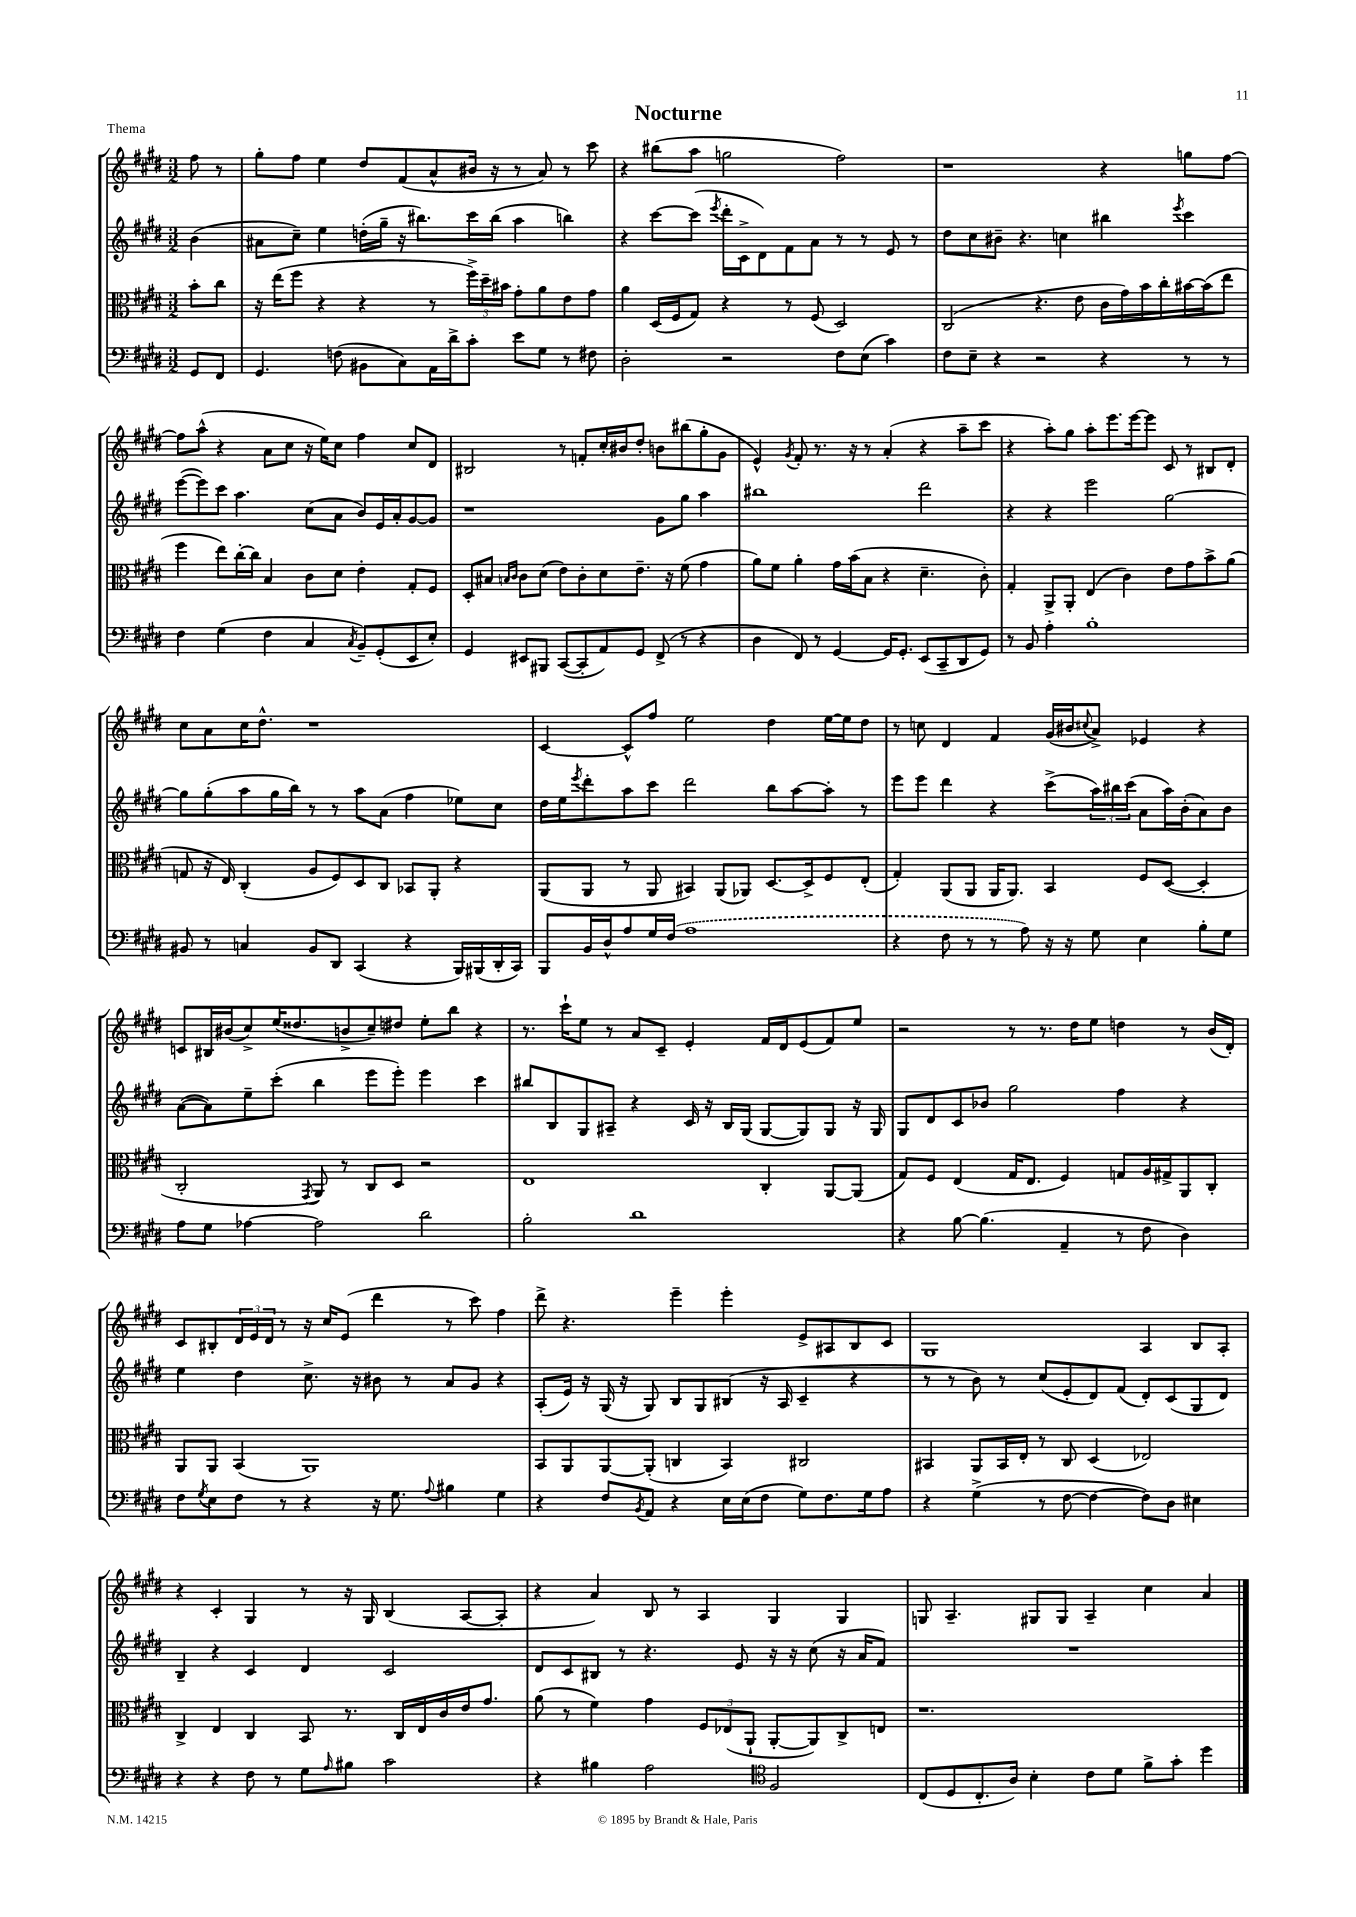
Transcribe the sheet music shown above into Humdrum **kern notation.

**kern	**kern	**kern	**kern
*staff4	*staff3	*staff2	*staff1
*clefF4	*clefC3	*clefG2	*clefG2
*k[f#c#g#d#]	*k[f#c#g#d#]	*k[f#c#g#d#]	*k[f#c#g#d#]
*M3/2	*M3/2	*M3/2	*M3/2
8GG#/L	8b'\L	(4b\	8ff#\
8FF#/J	8cc#\J	.	8r
=	=	=	=
4.GG#/	16r	8a#\L	8gg#'\L
.	(16ee\LK	.	.
.	8ff#\J	8cc#~\J)	8ff#\J
.	4r	4ee\	4ee\
(8F\	.	.	.
8BB#\L	4r	(16dd'\LL	8dd#/L
.	.	16gg#~\JJ	.
8C#\)	.	16r	(8f#/
.	.	8.bb#\L)	.
16AA\L	8r	.	8a^^/
16d#^\J	.	.	.
8c#'\J	24ff#^\LL)	16ccc#\L	16b#/Jk
.	24dd#~\	.	.
.	.	(16bb#\JJ	16r
.	24b#\JJ	.	.
8e\L	8g#'\L	4aa\	8r
8G#\J	8a\	.	8a/)
8r	8e\	4bb\)	8r
8F#\	8g#\J	.	8ccc#\
=	=	=	=
2D#'\	4a\	4r	4r
.	(16D#/LL	[8ccc#\L	(8bb#\L
.	16F#/J	.	.
.	8G#/J)	(8ccc#\]J	8aa\J
.	.	8qeee/	.
2r	4r	16ddd#'\LL	2gg\
.	.	16c#^\J	.
.	.	8d#\)	.
.	8r	8f#\	.
.	(8F#/	8a\J	.
8F#\L	2D#/)	8r	2ff#\)
(8E\J	.	8r	.
4c#\)	.	8e/	.
.	.	8r	.
=	=	=	=
8F#\L	(2C#/	8dd#\L	1r
8E~\J	.	8cc#\	.
4r	.	8b#~\J	.
.	.	4.r	.
2r	4.r	.	.
.	.	4cc\	.
.	8e\	.	.
4r	16c#\LL	4bb#\	4r
.	16g#\)	.	.
.	16b\	.	.
.	16cc#'\	.	.
.	.	8qeee/	.
8r	[16b#\	4ccc#\	8gg\L
.	(16b#\]J	.	.
8r	8ee\J	.	[8ff#\J
=	=	=	=
4F#\	4ff#\	([8eee\L	8ff#\]L
.	.	8eee\])	(8aa^^\J
(4G#\	8ee\L)	8ccc#\J	4r
.	[16cc#'\L	4.aa\	.
.	16cc#\]JJ	.	.
4F#\	4B/	.	8a\L
.	.	.	8cc#\J
4C#/	8c#\L	(8cc#\L	16r
.	.	.	16ee\LK)
.	8d#\J	8a\J	8cc#\J
8qC#/	.	.	.
8BB~/L)	4e'\	8b/L)	4ff#\
(8GG#'/	.	16e/L	.
.	.	16a'/J	.
8EE/	8G#'/L	[8g#/	8cc#/L
8E'/J)	8F#/J	8g#/]J	8d#/J
=	=	=	=
4GG#/	8D#'/L	1r	2B#/
.	8B#/J	.	.
.	16qqB/LL	.	.
.	16qqc#/JJ	.	.
8EE#/L	8c#\L	.	.
8BBB#/J	(8d#\J	.	.
([8CC#/L	8e\L)	.	8r
8CC#'/]	8c#'\	.	8f'/L
8AA/)	8d#\	.	16cc#'/L
.	.	.	16b#/J
8GG#/J	8.e~\J	.	8dd#'/J
(8FF#^/	.	8g#\L	8b\L
.	16r	.	.
8r	(8f#\	8gg#\J	(8bb#\
4r	4g#\	4aa\	8gg#'\
.	.	.	8g#\J
=	=	=	=
4D#\	8a\L)	1bb#	4e^^/)
.	8f#\J	.	.
.	.	.	8qg#/
8FF#/)	4a'\	.	8f#'/
8r	.	.	8.r
[4GG#/	16g#\LL	.	.
.	(16b\J	.	16r
.	8B\J	.	8r
16GG#/]LK	4r	.	(4a'/
8.GG#'/J	.	.	.
(8EE/L	4.d#~\	2ddd#\	4r
8CC#~/	.	.	.
8DD#/	.	.	8aa~\L
8GG#/J)	8c#'\)	.	8ccc#\J
=	=	=	=
8r	4G#'/	4r	4r
8BB/	.	.	.
4A'\	8AA^/L	4r	8aa'\L)
.	8AA'/J	.	8gg#\J
1B'	(4E/	2eee\	8aa'\L
.	.	.	8.eee\
.	4c#\)	.	.
.	.	.	[16eee\k
.	.	.	8eee\]J
.	8e\L	[2gg#\	8c#/
.	8g#\	.	8r
.	8b^\	.	8B#/L
.	(8a\J	.	8d#'/J
=	=	=	=
8BB#/	8G/	8gg#\]L	8cc#\L
8r	16r	(8gg#'\	8a\
.	16E/)	.	.
4C/	(4C#'/	8aa\	16cc#\K
.	.	.	8.dd#^^\J
.	.	16gg#\L	.
.	.	16bb\JJ)	.
8BB#/L	8A/L	8r	1r
8DD#/J	8F#/)	8r	.
(4CC#/	8D#/	8aa\L	.
.	8C#/J	(8a\J	.
4r	8BB-/L	4ff#\	.
.	8AA'/J	.	.
16BBB/LL)	4r	8ee-\L)	.
(16BBB#/	.	.	.
16DD#'/	.	8cc#\J	.
16CC#/JJ)	.	.	.
=	=	=	=
8BBB/L	(8AA/L	16dd#\LL	[4c#/
.	.	16ee\J	.
.	.	8qeee/	.
16BB/L	8AA/J	8ddd#'\	.
16D#^^/J	.	.	.
8A/	8r	8aa\	8c#^^/]L
16G#/L	8AA/	8ccc#\J	8ff#/J
(16F#/JJ	.	.	.
1A	4BB#/)	2ddd#\	2ee\
.	(8AA/L	.	.
.	8AA-/J)	.	.
.	[8.D#/L	8bb\L	4dd#\
.	.	[8aa\	.
.	16D#^/]k	.	.
.	8F#/	8aa'\]J	[16ee\LL
.	.	.	16ee\]J
.	(8E'/J	8r	8dd#\J
=	=	=	=
4r	4G#'/)	8eee\L	8r
.	.	8eee\J	8cc\
8F#\	(8AA/L	4ddd#\	4d#/
8r	8AA/J	.	.
8r	16AA/LK	4r	4f#/
.	8.AA/J)	.	.
8A\)	.	.	.
16r	4BB/	(8ccc#^\L	(16g#/LL
16r	.	.	16b#/J
.	.	.	8qqcc#/
8G#\	.	24aa\L)	8a^/J)
.	.	24bb#\	.
.	.	(24ccc#\JJ	.
4E\	8F#/L	8a\L	4e-/
.	([8D#/J	16aa\L)	.
.	.	(16b'\J	.
8B'\L	4D#'/]	8a\)	4r
8G#\J	.	8b\J	.
=	=	=	=
8A\L	2C#'/	([8a\L	8c/L
8G#\J	.	8a\])	16B#/L
.	.	.	(16b#/J
[4A-\	.	8ee~\	8cc#^/)
.	.	(8ccc#'\J	(16ee/K
.	.	.	8.dd##/
.	8qGG#/	.	.
2A-\]	8AA/)	4bb\	.
.	8r	.	8b^/
.	8C#/L	8eee\L	8cc#~/)
.	8D#/J	8eee'\J)	8dd#/J
2d#\	2r	4eee\	8ee'\L
.	.	.	8bb\J
.	.	4ccc#\	4r
=	=	=	=
2B'\	1E	8bb#/L	8.r
.	.	8B/	.
.	.	.	16ccc#`\LK
.	.	8G#/	8ee\J
.	.	8A#~/J	8r
1d#	.	4r	8a/L
.	.	.	8c#~/J
.	.	16c#/	4e'/
.	.	16r	.
.	.	16B/LL	.
.	.	(16G#/JJ	.
.	4C#'/	[8G#/L	16f#/LL
.	.	.	16d#/J
.	.	8G#/])	(8e/
.	[8AA/L	8G#/J	8f#/)
.	(8AA/]J	16r	8ee/J
.	.	16G#/	.
=	=	=	=
4r	8G#/L)	8G#/L	2r
.	8F#/J	8d#/	.
[8B\	(4E/	8c#/	.
(4.B\]	.	8b-/J	.
.	16G#/LK	2gg#\	8r
.	8.E/J	.	.
.	.	.	8.r
4AA~/	4F#/)	.	.
.	.	.	16dd#\LK
.	.	.	8ee\J
8r	8G/L	4ff#\	4dd\
8F#\	16A/L	.	.
.	16G#^/J	.	.
4D#\)	8AA/	4r	8r
.	8C#'/J	.	(16b/LL
.	.	.	16d#'/JJ)
=	=	=	=
8F#\L	8AA/L	4ee\	8c#/L
8qG#/	.	.	.
8E\	8AA/J	.	8B#'/
8F#\J	(4BB/	4dd#\	24d#/L
.	.	.	24e/
.	.	.	24d#/JJ
8r	.	.	8r
4r	1AA)	8.cc#^\	16r
.	.	.	16cc#/LK
.	.	.	(8e/J
.	.	16r	.
16r	.	8b#\	4ddd#\
8.G#\	.	.	.
.	.	8r	.
8qqA/	.	.	.
4B#\	.	8a/L	8r
.	.	8g#/J	8ccc#\)
4G#\	.	4r	4ff#\
=	=	=	=
4r	8BB/L	(8A'/L	8ddd#^\
.	8AA/	16e/Jk)	4.r
.	.	16r	.
8F#/L	[8AA/	(16G#/	.
.	.	16r	.
8qBB/	.	.	.
8AA/J	(8AA'/]J	8G#/)	.
4r	4C/	8B/L	4eee~\
.	.	8G#/	.
16E\LL	4BB/)	(8B#/J	4eee'\
(16E\J	.	.	.
8F#\J	.	16r	.
.	.	16A/	.
8G#\L)	2C#/	4c#~/	8e^/L
8.F#\	.	.	8A#/
.	.	4r	8B/
16G#\k	.	.	.
8A\J	.	.	8c#/J
=	=	=	=
4r	4BB#/	8r	1G#
.	.	8r	.
(4G#^\	8AA/L	8b\)	.
.	16BB#/L	8r	.
.	16E'/JJ	.	.
8r	8r	(8cc#/L	.
[8F#\	8C#/	8e'/	.
4F#\_	(4D#/	8d#/)	.
.	.	(8f#/J	.
8F#\]L)	2E-/)	8d#'/L)	4A/
8D#\J	.	(8c#/	.
4E#\	.	8G#/	8B/L
.	.	8d#/J)	8A'/J
=	=	=	=
4r	4C#^/	4B~/	4r
4r	4E/	4r	4c#'/
8F#\	4C#/	4c#/	4G#/
8r	.	.	.
8G#\L	8BB/	4d#/	8r
16qqA/	.	.	.
8B#\J	8.r	.	16r
.	.	.	16G#/
2c#\	.	2c#/	(4B/
.	16C#/LL	.	.
.	16E/	.	.
.	16c#/	.	.
.	16e/J	.	[8A/L
.	8.g#/J	.	.
.	.	.	8A'/]J
=	=	=	=
4r	(8a\	8d#/L	4r
.	8r	8c#/	.
4B#\	4f#\)	8B#/J	4a/)
.	.	8r	.
2A\	4g#\	4.r	8B/
.	.	.	8r
.	12F#/L	.	4A/
.	(12E-/	.	.
.	.	8e/	.
.	12AA`/J	.	.
*clefC4	*	*	*
2F#/	[8AA'/L	16r	4G#/
.	.	16r	.
.	8AA/])	(8cc#\	.
.	8C#^/	16r	4G#/
.	.	16a/LK	.
.	8E/J	8f#/J)	.
=	=	=	=
(8C#/L	1.r	1.r	8G/
8D#/	.	.	4.A~/
8.C#'/	.	.	.
16A/Jk)	.	.	.
4B'\	.	.	8G#/L
.	.	.	8G#/J
8c#\L	.	.	4A~/
8d#\J	.	.	.
8f#^\L	.	.	4cc#\
8g#'\J	.	.	.
4dd#\	.	.	4a/
==	==	==	==
*-	*-	*-	*-
